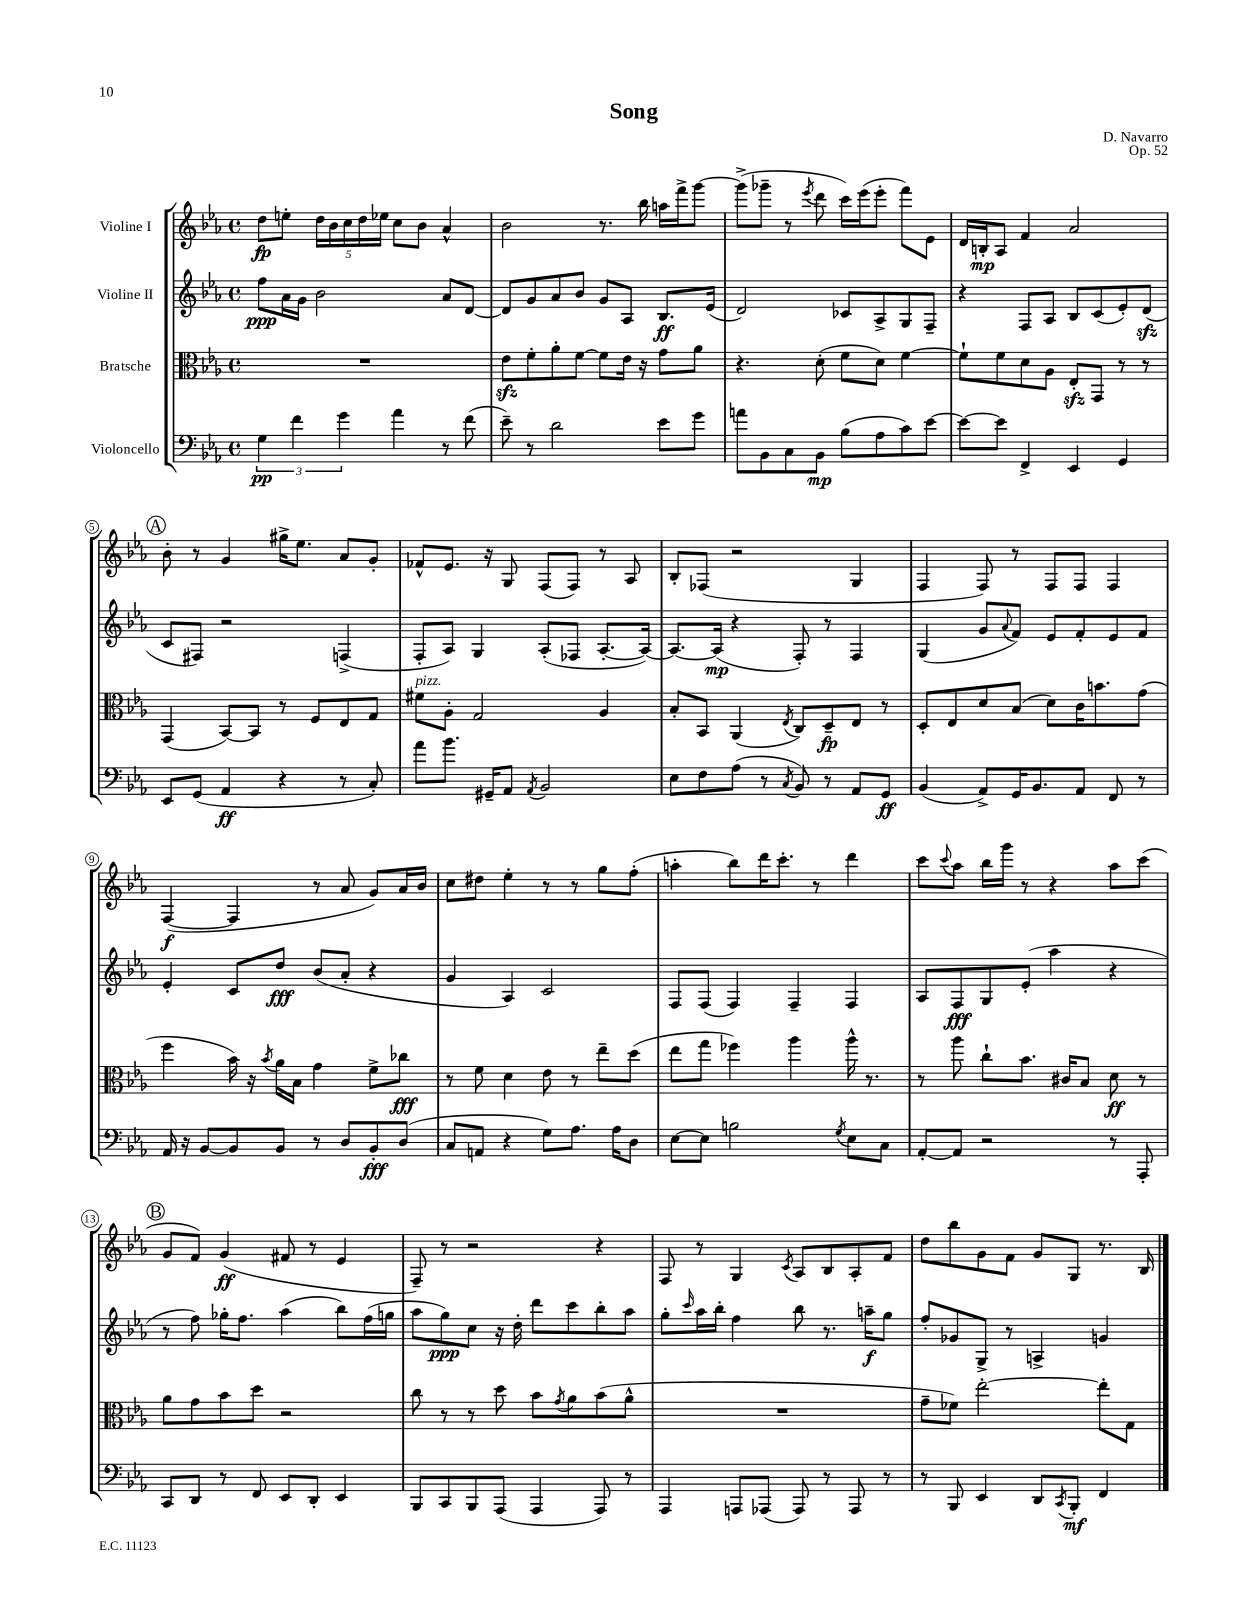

**kern	**dynam	**kern	**dynam	**kern	**dynam	**kern	**dynam
*part4	*part4	*part3	*part3	*part2	*part2	*part1	*part1
*staff4	*staff4	*staff3	*staff3	*staff2	*staff2	*staff1	*staff1
*I"Violoncello	*	*I"Bratsche	*	*I"Violine II	*	*I"Violine I	*
*clefF4	*	*clefC3	*	*clefG2	*	*clefG2	*
*k[b-e-a-]	*	*k[b-e-a-]	*	*k[b-e-a-]	*	*k[b-e-a-]	*
*M4/4	*	*M4/4	*	*M4/4	*	*M4/4	*
*met(c)	*	*met(c)	*	*met(c)	*	*met(c)	*
=1	=1	=1	=1	=1	=1	=1	=1
6G\	pp	1r	.	8ff\L	ppp	8dd\L	fp
.	.	.	.	16a-\L	.	8een'\J	.
6f\	.	.	.	.	.	.	.
.	.	.	.	16g\JJ	.	.	.
.	.	.	.	2b-\	.	20dd\LL	.
.	.	.	.	.	.	20b-\	.
6g\	.	.	.	.	.	.	.
.	.	.	.	.	.	20cc\	.
.	.	.	.	.	.	20dd\	.
.	.	.	.	.	.	20ee-X\JJ	.
4a-\	.	.	.	.	.	8cc\L	.
.	.	.	.	.	.	8b-\J	.
8r	.	.	.	8a-/L	.	4a-^^/	.
(8f\	.	.	.	[8d/J	.	.	.
=2	=2	=2	=2	=2	=2	=2	=2
8e-~\)	.	8e-zz\L	.	8d/L]	.	2b-\	.
8r	.	8f'\	.	8g/	.	.	.
2d\	.	8a-'\	.	8a-/	.	.	.
.	.	[8f\J	.	8b-/J	.	.	.
.	.	8f\L]	.	8g/L	.	8.r	.
.	.	16e-\Jk	.	8A-/J	.	.	.
.	.	16r	.	.	.	16bb-\	.
8e-\L	.	8g\L	.	8.B-/L	ff	16aan\LL	.
.	.	.	.	.	.	16fff^\J	.
8g\J	.	8a-\J	.	.	.	[8ggg\J	.
.	.	.	.	(16e-/Jk	.	.	.
=3	=3	=3	=3	=3	=3	=3	=3
8an\L	.	4.r	.	2d/)	.	(8ggg^\L]	.
8BB-\	.	.	.	.	.	8ggg-X~\J	.
8C\	.	.	.	.	.	8r	.
.	.	.	.	.	.	8qeee-/	.
8BB-\J	mp	(8d'\	.	.	.	8ddd\	.
(8B-\L	.	8f\L	.	8c-X/L	.	16ccc\LL)	.
.	.	.	.	.	.	(16eee-\J	.
8A-\	.	8d\J)	.	8A-^/	.	8eee-'\J	.
8c\)	.	[4f\	.	8G/	.	8fff\L)	.
[8e-\J	.	.	.	8F~/J	.	8e-\J	.
=4	=4	=4	=4	=4	=4	=4	=4
8e-\L_	.	8f`\L]	.	4r	.	16d/LL	.
.	.	.	.	.	.	16Bn'/J	mp
8e-\J]	.	8f\	.	.	.	8A-/J	.
4FF^/	.	8d\	.	8F/L	.	4f/	.
.	.	8A-\J	.	8A-/J	.	.	.
4EE-/	.	8E-zz'/L	.	8B-/L	.	2a-/	.
.	.	8GG/J	.	(8c/	.	.	.
4GG/	.	8r	.	8e-'/)	.	.	.
.	.	8r	.	(8dzz/J	.	.	.
!!LO:LB:g=z
!!LO:REH:place=s1:t=A
=5	=5	=5	=5	=5	=5	=5	=5
8EE-/L	.	(4GG/	.	8c/L	.	8b-'\	.
(8GG/J	.	.	.	8F#X/J)	.	8r	.
4AA-/	ff	[8BB-/L)	.	2r	.	4g/	.
.	.	8BB-/J]	.	.	.	.	.
4r	.	8r	.	.	.	16gg#X^\KL	.
.	.	.	.	.	.	8.ee-\J	.
.	.	8F/L	.	.	.	.	.
8r	.	8E-/	.	(4Fn^/	.	8a-/L	.
8C'/)	.	8G/J	.	.	.	8g'/J	.
=6	=6	=6	=6	=6	=6	=6	=6
!	!	!LO:TX:a:i:t=pizz.	!	!	!	!	!
8a-\L	.	8f#X\L	.	8F'/L	.	8f-X^^/L	.
8.b-\J	.	8A-'\J	.	8A-/J)	.	8.e-/J	.
.	.	2G/	.	4G/	.	.	.
16GG#X~/KL	.	.	.	.	.	16r	.
8AA-/J	.	.	.	.	.	8G/	.
8qAA-/	.	.	.	.	.	.	.
2BB-/	.	.	.	(8A-'/L	.	(8F/L	.
.	.	.	.	8F-X/J	.	8F/J)	.
.	.	4A-/	.	[8.A-'/L	.	8r	.
.	.	.	.	.	.	8A-/	.
.	.	.	.	16A-/Jk_)	.	.	.
=7	=7	=7	=7	=7	=7	=7	=7
8E-\L	.	8B-'/L	.	8.A-/L_	.	8B-'/L	.
8F\	.	8BB-/J	.	.	.	(8F-X/J	.
.	.	.	.	(16A-/Jk]	mp	.	.
(8A-\J	.	(4AA-/	.	4r	.	2r	.
8r	.	.	.	.	.	.	.
8qC/	.	8qE-/	.	.	.	.	.
8BB-/)	.	8C/L)	.	8F'/)	.	.	.
8r	.	8D~/	fp	8r	.	.	.
8AA-/L	.	8E-/J	.	4F/	.	4G/	.
8GG/J	ff	8r	.	.	.	.	.
=8	=8	=8	=8	=8	=8	=8	=8
(4BB-/	.	8D'/L	.	(4G/	.	4F/	.
.	.	8E-/	.	.	.	.	.
8AA-^/L)	.	8d/	.	8g/L	.	8F/)	.
.	.	.	.	8qqa-/	.	.	.
16GG/K	.	(8B-/J	.	8f/J)	.	8r	.
8.BB-/	.	.	.	.	.	.	.
.	.	8d\L)	.	8e-/L	.	8F/L	.
8AA-/J	.	16c\K	.	8f'/	.	8F/J	.
.	.	8.bn\	.	.	.	.	.
8FF/	.	.	.	8e-/	.	4F/	.
8r	.	(8g\J	.	8f/J	.	.	.
!!LO:LB:g=z
=9	=9	=9	=9	=9	=9	=9	=9
16AA-/	.	4ff\	.	4e-'/	.	([4F/	f
16r	.	.	.	.	.	.	.
[8BB-/L	.	.	.	.	.	.	.
8BB-/]	.	16b-\)	.	8c/L	.	4F/]	.
.	.	16r	.	.	.	.	.
.	.	8qb-/	.	.	.	.	.
8BB-/J	.	16a-\LL	.	8dd/J	fff	.	.
.	.	16B-\JJ	.	.	.	.	.
8r	.	4g\	.	(8b-/L	.	8r	.
8D/L	.	.	.	8a-'/J	.	8a-/	.
8BB-'/	fff	8f^\L	.	4r	.	8g/L)	.
(8D/J	.	8cc-X\J	fff	.	.	16a-/L	.
.	.	.	.	.	.	16b-/JJ	.
=10	=10	=10	=10	=10	=10	=10	=10
8C/L	.	8r	.	4g/	.	8cc\L	.
8AAn/J	.	8f\	.	.	.	8dd#X\J	.
4r	.	4d\	.	4A-/)	.	4ee-'\	.
8G\L)	.	8e-\	.	2c/	.	8r	.
8.A-\J	.	8r	.	.	.	8r	.
.	.	8ee-~\L	.	.	.	8gg\L	.
16A-\KL	.	.	.	.	.	.	.
8D\J	.	(8dd\J	.	.	.	(8ff'\J	.
=11	=11	=11	=11	=11	=11	=11	=11
[8E-\L	.	8ee-\L	.	8F/L	.	4aan'\	.
8E-\J]	.	8gg\J	.	(8F/J	.	.	.
2Bn\	.	4ff-X\)	.	4F/)	.	8bb-\L)	.
.	.	.	.	.	.	16ddd\K	.
.	.	.	.	.	.	8.ccc'\J	.
.	.	4aa-\	.	4F~/	.	.	.
.	.	.	.	.	.	8r	.
8qG/	.	.	.	.	.	.	.
8E-\L	.	16aa-^^\	.	4F/	.	4ddd\	.
.	.	8.r	.	.	.	.	.
8C\J	.	.	.	.	.	.	.
=12	=12	=12	=12	=12	=12	=12	=12
[8AA-'/L	.	8r	.	8A-/L	.	8ccc\L	.
.	.	.	.	.	.	8qqccc/	.
8AA-/J]	.	8aa-\	.	8F/	fff	8aa-\J	.
2r	.	8cc`\L	.	8G/	.	16bb-\LL	.
.	.	.	.	.	.	16ggg\JJ	.
.	.	8.b-\J	.	(8e-'/J	.	8r	.
.	.	.	.	4aa-\	.	4r	.
.	.	16c#X/KL	.	.	.	.	.
.	.	8B-/J	.	.	.	.	.
8r	.	8d\	ff	4r	.	8aa-\L	.
8AAA-'/	.	8r	.	.	.	(8ccc\J	.
!!LO:LB:g=z
!!LO:REH:place=s1:t=B
=13	=13	=13	=13	=13	=13	=13	=13
8CC/L	.	8a-\L	.	8r	.	8g/L	.
8DD/J	.	8g\	.	8ff\)	.	8f/J)	.
8r	.	8b-\	.	16gg-X'\KL	.	(4g/	ff
.	.	.	.	8.ff\J	.	.	.
8FF/	.	8dd\J	.	.	.	.	.
8EE-/L	.	2r	.	(4aa-\	.	8f#X/	.
8DD'/J	.	.	.	.	.	8r	.
4EE-/	.	.	.	8bb-\L)	.	4e-/	.
.	.	.	.	(16ff\L	.	.	.
.	.	.	.	16ggn\JJ	.	.	.
=14	=14	=14	=14	=14	=14	=14	=14
8BBB-/L	.	8cc\	.	8aa-\L	.	8F~/)	.
8CC/	.	8r	.	8gg\)	ppp	8r	.
8BBB-/	.	8r	.	8cc\J	.	2r	.
(8AAA-/J	.	8dd\	.	16r	.	.	.
.	.	.	.	16dd'\	.	.	.
4AAA-/	.	8b-\L	.	8ddd\L	.	.	.
.	.	8qg/	.	.	.	.	.
.	.	8a-\	.	8ccc\	.	.	.
8AAA-/)	.	(8b-\	.	8bb-'\	.	4r	.
8r	.	8a-^^\J	.	8aa-\J	.	.	.
=15	=15	=15	=15	=15	=15	=15	=15
4AAA-/	.	1r	.	8gg'\L	.	8F/	.
.	.	.	.	16qqccc/	.	.	.
.	.	.	.	16aa-\L	.	8r	.
.	.	.	.	16bb-'\JJ	.	.	.
8AAAn/L	.	.	.	4ff\	.	4G/	.
(8AAA-X/J	.	.	.	.	.	.	.
.	.	.	.	.	.	8qc/	.
8AAA-/)	.	.	.	8bb-\	.	8A-/L	.
8r	.	.	.	8.r	.	8B-/	.
8AAA-/	.	.	.	.	.	8A-'/	.
.	.	.	.	16aan~\KL	f	.	.
8r	.	.	.	8gg\J	.	8f/J	.
=16	=16	=16	=16	=16	=16	=16	=16
8r	.	8g~\L	.	8ff'/L	.	8dd\L	.
8BBB-/	.	8f-X\J)	.	8g-X/	.	8bb-\	.
4EE-/	.	[2ee-'\	.	8G^/J	.	8g\	.
.	.	.	.	8r	.	8f\J	.
8DD/L	.	.	.	4An^/	.	8g/L	.
8qCC/	.	.	.	.	.	.	.
8BBB-'/J	mf	.	.	.	.	8G/J	.
4FF/	.	8ee-'\L]	.	4gn/	.	8.r	.
.	.	8G\J	.	.	.	.	.
.	.	.	.	.	.	16B-/	.
==	==	==	==	==	==	==	==
*-	*-	*-	*-	*-	*-	*-	*-
